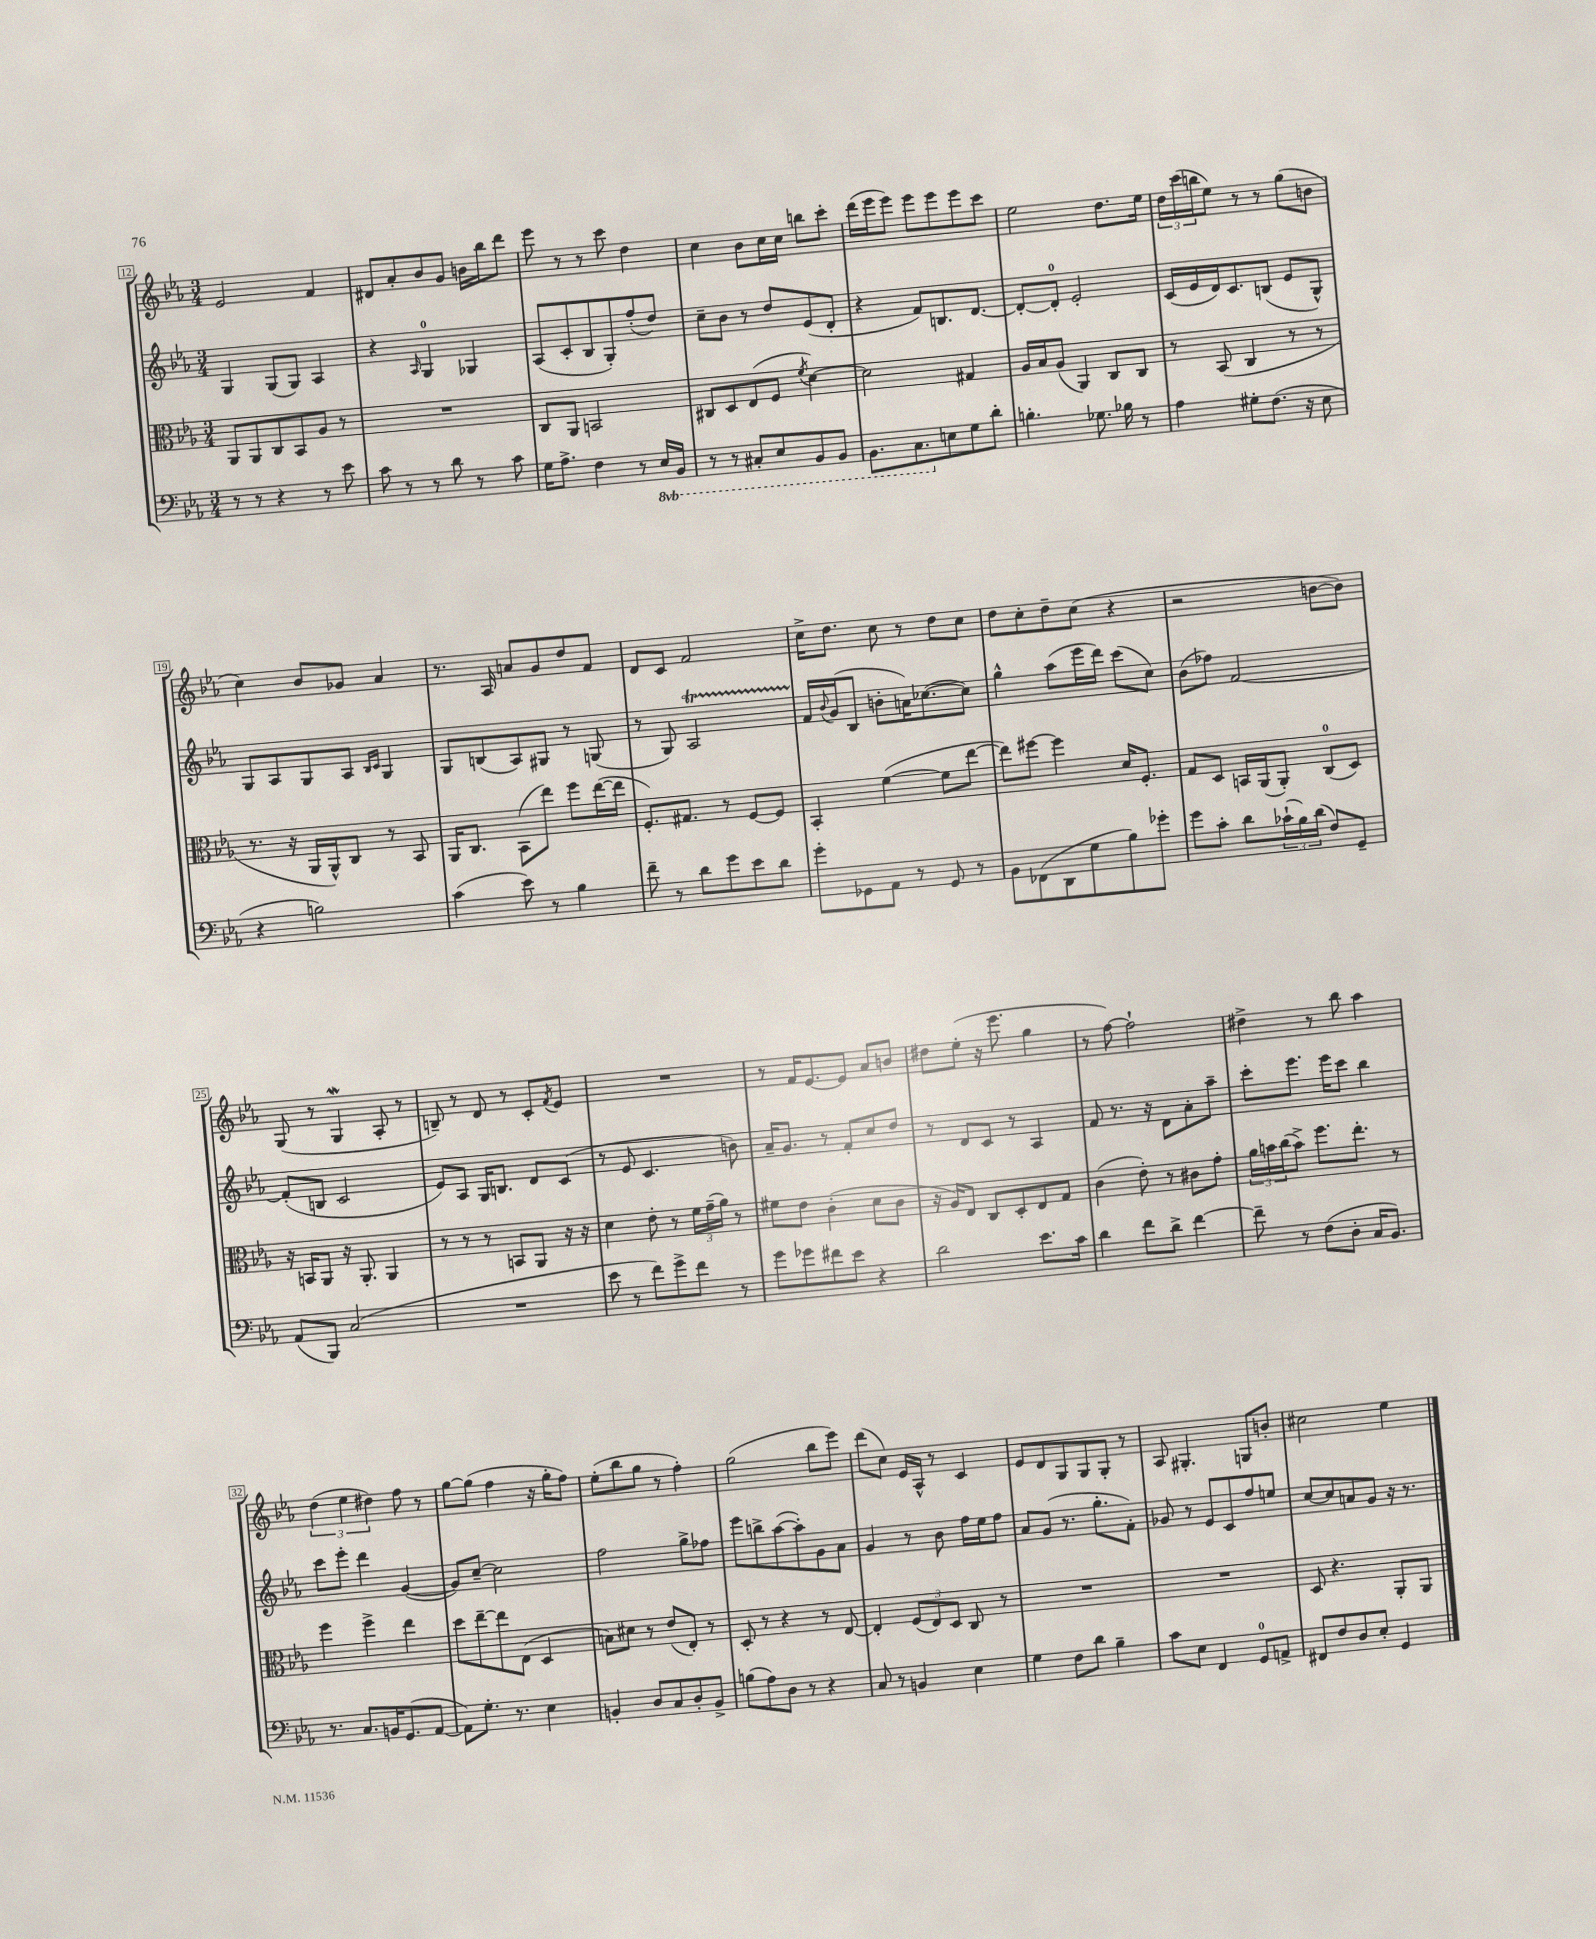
<<
\new StaffGroup <<
\new Staff = "s0" {
    \clef treble \key ees \major \numericTimeSignature \time 3/4
    ees'2 f'4 |
    dis'8 aes'8-. bes'8 g'8 b'16 bes''16 d'''8 |
    ees'''8 r8 r8 c'''8 d''4 |
    c''4 bes'8 c''16 c''16 b''8 c'''8-. |
    d'''16( ees'''16 ees'''8) ees'''8 ees'''8 ees'''8 c'''8 |
    ees''2 d''8. ees''16 |
    \tuplet 3/2 { d''16 c'''16( b''16 } ees''8) r8 r8 g''8( b'8 |
    c''4) bes'8 ges'8 aes'4 |
    r8. aes16 a'8 g'8 d''8 f'8 |
    d'8 c'8 f'2 |
    c''16-> d''8. c''8 r8 d''8 c''8 |
    d''8 c''8-. d''8-- c''8( r4 |
    r2 b'8~ b'8) |
    g8( r8 g4\mordent aes8-. r8 |
    b8--) r8 d'8 r8 c'8-. \acciaccatura { f'8 } ees'8 |
    R2. |
    r8 f'16 ees'8.~ ees'8 aes'8 b'8 |
    dis''8 ees''8-.( r16 ees'''8. g''4 |
    r8 f''8~) f''2-! |
    dis''4-> r8 bes''8 aes''4 |
    \tuplet 3/2 { d''4( ees''4 dis''4) } f''8 r8 |
    g''8~ g''8( f''4 r16 g''16-. f''8) |
    ees''8-.( bes''8 g''8 r8 f''4-.) |
    g''2( bes''8 ees'''8) |
    d'''8( c''8) ees'16 aes16-^ r8 c'4 |
    ees'8 d'8 g8 g8 g8-. r8 |
    aes8 gis4.-. g8 b'8-. |
    cis''2 ees''4 \bar "|." |
}
\new Staff = "s1" {
    \clef treble \key ees \major \numericTimeSignature \time 3/4
    g4 g8( g8) aes4 |
    r4 \grace { aes16 } g4-0 ges4 |
    aes8( c'8-. bes8 g8-.) f''8-.( d''8) |
    c''8-- bes'8 r8 d''8 ees'8( d'8-. |
    r4 f'8) b8. d'8.~ |
    d'8~-. d'8-0-. ees'2-. |
    c'16( ees'16 d'16) c'8. b8( ees'8 g8-^) |
    g8 aes8 g8 aes8 \grace { bes16 c'16 } g4 |
    g8 b8( aes8) gis8 r8 g8( |
    r8 g8) aes2\startTrillSpan |
    f'16\stopTrillSpan \appoggiatura { bes'8 } g'16( bes8 b'8-. a'16) ces''8.~( ces''8) |
    g''4-^ aes''8( ees'''16 d'''16) c'''8( c''8) |
    bes'8( fes''8) f'2~ |
    f'8-.( b8 c'2 |
    ees'8) aes8 g16 b8. d'8 c'8( |
    r8 ees'8 c'4. b'8) |
    aes'16-- g'8. r8 f'8-. c''8 d''8 |
    r8 d'8 c'8 r8 aes4 |
    f'8 r8. r16 d'8 aes'8-. aes''8-- |
    c'''8-. ees'''8. ees'''16 c'''8 bes''4 |
    c'''8 ees'''8-. d'''4 g'4~( |
    g'8) c''8~-- c''2 |
    f''2 g''8-> fes''8 |
    ees'''8 b''8-> aes''8~( aes''8-.) g'8 aes'8 |
    g'4 r8 bes'8 f''16 ees''16 f''8 |
    aes'8 g'8( r8. g''8.-. f'8-.) |
    ges'8 r8 ees'8 c'8 f''8 e''8 |
    c''8~ c''8 a'8 g'8 r16 r8. \bar "|." |
}
\new Staff = "s2" {
    \clef alto \key ees \major \numericTimeSignature \time 3/4
    aes,8 aes,8 c8 bes,8 aes8 r8 |
    R2. |
    c8 aes,8 b,2 |
    cis8 d8 ees8( f8 \acciaccatura { f'8 } d'4~) |
    d'2 gis4 |
    aes16 bes16 aes8( aes,4) c8 c8 |
    r8 bes,8( c4 r8 r8 |
    r8. r16 aes,16 aes,16-^) c8 r8 bes,8 |
    aes,16 c8. bes,8( ees''8) f''8 ees''16~( ees''16 |
    f8.-.) gis8. r8 f8~ f8 |
    bes,4-. f'4~( f'8 ees''8~ |
    ees''8) fis''8~ fis''4 d'16 f8.-. |
    g8 d8 b,16 aes,16( aes,8-.) c8-0( d8) |
    r16 b,16 aes,8 r16 aes,8.-. aes,4 |
    r8 r8 r8 b,8 aes,8 r16 r16 |
    d'4 ees'8-. r8 \tuplet 3/2 { f'16 g'16--( aes'16) } r8 |
    fis'8 ees'8 c'4-.( d'8 c'8 |
    r16 aes16) ees8 c8 d8-. ees8 g8 |
    c'4( ees'8-.) r8 cis'8 g'8-. |
    \tuplet 3/2 { aes'16 b'16 c''16( } b'8->) f''8. ees''8.-. r8 |
    f''4 f''4-> ees''4 |
    d''8 ees''8~-- ees''8 ees8( d4 |
    b8) dis'8 r8 ees'8( ees8-.) r8 |
    d8-. r8 r4 r8 ees8~ |
    ees4-. \tuplet 3/2 { f8( ees8) d8 } c8 r8 |
    R2. |
    R2. |
    d8 r4. aes,8-. aes,8 \bar "|." |
}
\new Staff = "s3" {
    \clef bass \key ees \major \numericTimeSignature \time 3/4 \set Staff.ottavationMarkups = #ottavation-simple-ordinals
    r8 r8 r4 r8 ees'8 |
    c'8 r8 r8 d'8 r8 c'8 |
    g16 aes8.-> f4 r8 \ottava #-1 ees,16 bes,,16 |
    r8 r8 cis,8-. ees,8 bes,,8 bes,,8 |
    bes,,8. c,8. \ottava #0 e8 g8 d'8-. |
    b4.-. ges8. bes16 r8 |
    aes4 gis8-. f8.( r16 ees8 |
    r4 b2) |
    c'4( ees'8) r8 bes4 |
    f'8-- r8 d'8 g'8 ees'8 d'8 |
    g'8-. ges,8 aes,8 r8 ges,8 r8 |
    bes,8 fes,8( d,8 g8 bes8) ges'8-. |
    g'8 c'8-. d'8 \tuplet 3/2 { ces'16-!( bes16) d'16( } f8) g,8-- |
    aes,8( bes,,8) c2( |
    R2. |
    ees'8 r8 f'8) g'8-> f'8 r8 |
    g'8 ges'8 fis'8 ees'8 r4 |
    d'2 ees'8. c'16 |
    d'4 f'8 d'8-> f'4~ |
    f'8-- r8 f8( d8-. c16 bes,8.) |
    r8. c8. b,16 g,8.( aes,8~ |
    aes,8) g8.-. r8. ees4 |
    b,4-. d8 c8 d8-. b,8-> |
    b8( aes8) d8 r8 r4 |
    c8 r8 b,4 ees4 |
    g4 f8 d'8 bes4-- |
    c'8 ees8 f,4 g,8-0 a,8-> |
    fis,8 f8 d8 ees8-. g,4 \bar "|." |
}
>>
>>
\layout { \context { \Score currentBarNumber = #12 \override BarNumber.stencil = #(make-stencil-boxer 0.1 0.3 ly:text-interface::print) } }
